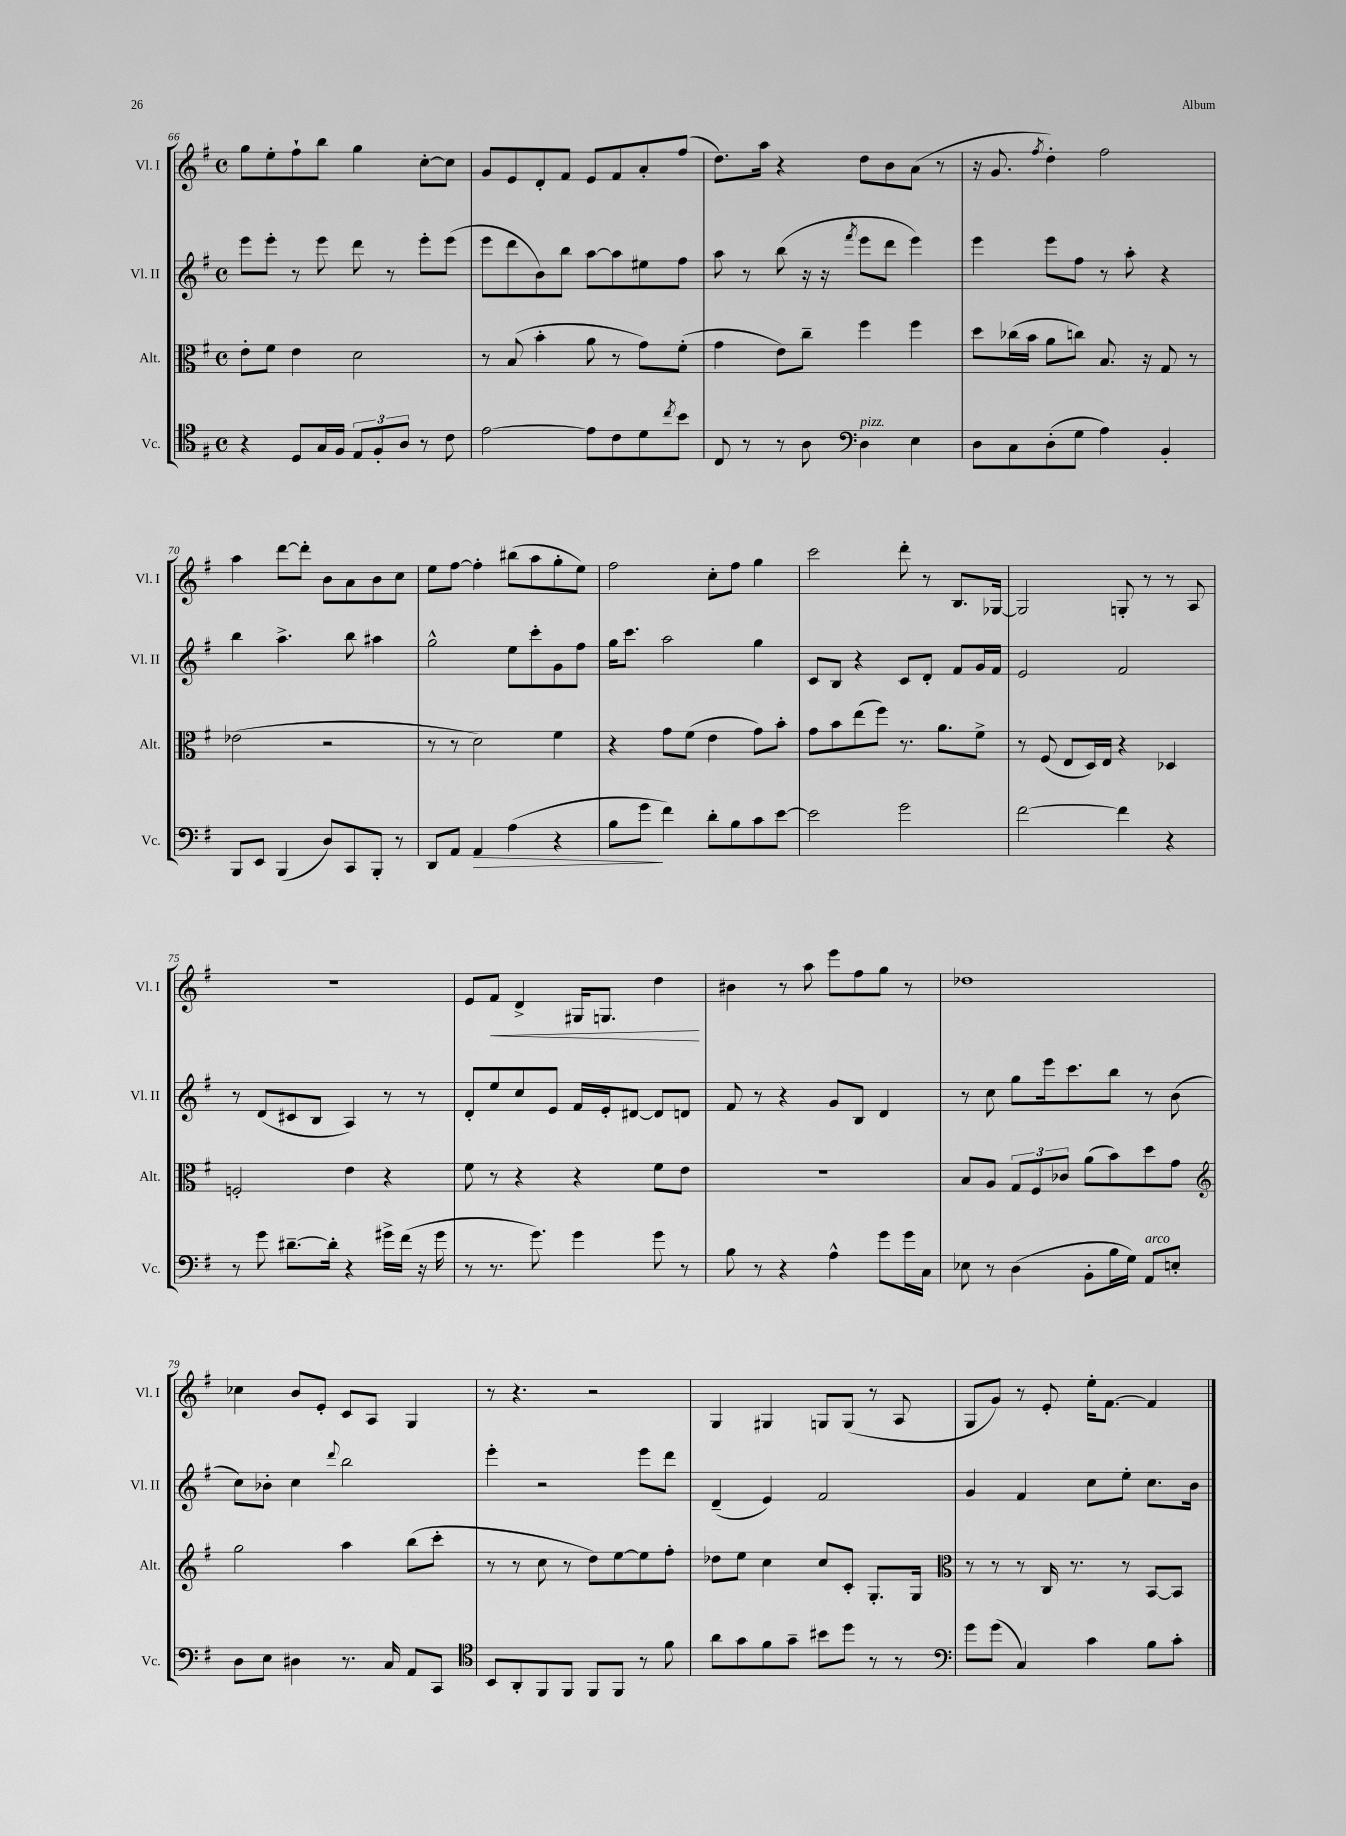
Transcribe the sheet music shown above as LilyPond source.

<<
\new StaffGroup <<
\new Staff = "s0" \with { instrumentName = "Vl. I" shortInstrumentName = "Vl. I" } {
    \clef treble \key g \major \defaultTimeSignature \time 4/4
    g''8 e''8-. fis''8-! b''8 g''4 c''8~-. c''8 |
    g'8 e'8 d'8-. fis'8 e'8 fis'8 a'8-. fis''8( |
    d''8.) a''16 r4 d''8 b'8 a'8( r8 |
    r16 g'8. \acciaccatura { fis''8 } d''4-.) fis''2 |
    a''4 d'''8~ d'''8-. b'8 a'8 b'8 c''8 |
    e''8 fis''8~ fis''4-. bis''8( a''8 g''8-. e''8) |
    fis''2 c''8-. fis''8 g''4 |
    c'''2 d'''8-. r8 b8. ges16~ |
    ges2 g8-. r8 r8 a8 |
    R1 |
    e'8 fis'8\< d'4-> gis16 g8. d''4\! |
    bis'4 r8 a''8 e'''8 fis''8 g''8 r8 |
    des''1 |
    ces''4 b'8 e'8-. c'8 a8 g4 |
    r8 r4. r2 |
    g4 gis4 g8 g8( r8 a8 |
    g8 g'8) r8 e'8-. e''16-. fis'8.~ fis'4 \bar "|." |
}
\new Staff = "s1" \with { instrumentName = "Vl. II" shortInstrumentName = "Vl. II" } {
    \clef treble \key g \major \defaultTimeSignature \time 4/4
    e'''8 e'''8-. r8 e'''8 d'''8 r8 e'''8-. e'''8( |
    e'''8 d'''8 b'8) b''8 a''8~ a''8 eis''8 fis''8 |
    a''8 r8 b''8( r16 r16 \acciaccatura { fis'''8 } e'''8 d'''8 e'''4) |
    e'''4 e'''8 fis''8 r8 a''8-. r4 |
    b''4 a''4.-> b''8 ais''4 |
    g''2-^ e''8 c'''8-. g'8 fis''8 |
    g''16 c'''8. a''2 g''4 |
    c'8 b8 r4 c'8 d'8-. fis'8 g'16 fis'16 |
    e'2 fis'2 |
    r8 d'8( cis'8 b8 a4) r8 r8 |
    d'8-. e''8 c''8 e'8 fis'16 e'16-. dis'8~ dis'8 d'8 |
    fis'8 r8 r4 g'8 b8 d'4 |
    r8 c''8 g''8 e'''16 c'''8. b''8 r8 b'8( |
    c''8) bes'8-. c''4 \appoggiatura { d'''8 } b''2 |
    e'''4-. r2 e'''8 d'''8 |
    d'4--( e'4) fis'2 |
    g'4 fis'4 c''8 e''8-. c''8. b'16 \bar "|." |
}
\new Staff = "s2" \with { instrumentName = "Alt." shortInstrumentName = "Alt." } {
    \clef alto \key g \major \defaultTimeSignature \time 4/4
    e'8-. fis'8 e'4 d'2 |
    r8 b8( b'4-. a'8 r8 g'8) fis'8-.( |
    g'4 e'8) c''8-- fis''4 fis''4 |
    d''8 ces''16( b'16 a'8 c''8) b8. r16 g8 r8 |
    ees'2( r2 |
    r8 r8 d'2) fis'4 |
    r4 g'8 fis'8( e'4 g'8) b'8-. |
    g'8 b'8 e''8( fis''8) r8. a'8. fis'8-> |
    r8 fis8( e8 d16) e16 r4 des4 |
    f2-. e'4 r4 |
    fis'8 r8 r4 r4 fis'8 e'8 |
    R1 |
    b8 a8 \tuplet 3/2 { g8 fis8 ces'8 } a'8( b'8) d''8 g'8 |
    \clef treble g''2 a''4 b''8( c'''8-. |
    r8 r8 c''8 r8 d''8) e''8~ e''8 fis''8-. |
    des''8 e''8 c''4 c''8 c'8-. g8.-. g16 |
    \clef alto r8 r8 r8 c16 r8. r8 b,8~ b,8 \bar "|." |
}
\new Staff = "s3" \with { instrumentName = "Vc." shortInstrumentName = "Vc." } {
    \clef tenor \key g \major \defaultTimeSignature \time 4/4
    r4 d8 g16 fis16 \tuplet 3/2 { e8 fis8-. a8 } r8 c'8 |
    e'2~ e'8 c'8 d'8 \acciaccatura { c''8 } b'8 |
    c8 r8 r8 a8 \clef bass d4^\markup { \italic "pizz." } e4 |
    d8 c8 d8-.( g8 a4) b,4-. |
    b,,8 e,8 b,,4( d8) c,8 b,,8-. r8 |
    d,8 a,8 a,4\> a4( r4 |
    b8 g'8\! fis'4) d'8-. b8 c'8 e'8~ |
    e'2 g'2 |
    fis'2~ fis'4 r4 |
    r8 g'8 dis'8.~-- dis'16-. r4 gis'16-> fis'16( r16 gis'16 |
    r8 r8. g'8.) g'4 g'8 r8 |
    b8 r8 r4 a4-^ g'8 g'16 c16 |
    ees8 r8 d4( b,8-. b16 g16) a,8^\markup { \italic "arco" } e8-. |
    d8 e8 dis4 r8. c16 a,8 c,8 |
    \clef tenor b,8 a,8-. fis,8 fis,8 fis,8 fis,8 r8 fis'8 |
    a'8 g'8 fis'8 g'8-- bis'8 d''8 r8 r8 |
    \clef bass g'8 g'8( c4) c'4 b8 c'8-. \bar "|." |
}
>>
>>
\layout { \context { \Score currentBarNumber = #66 } }
